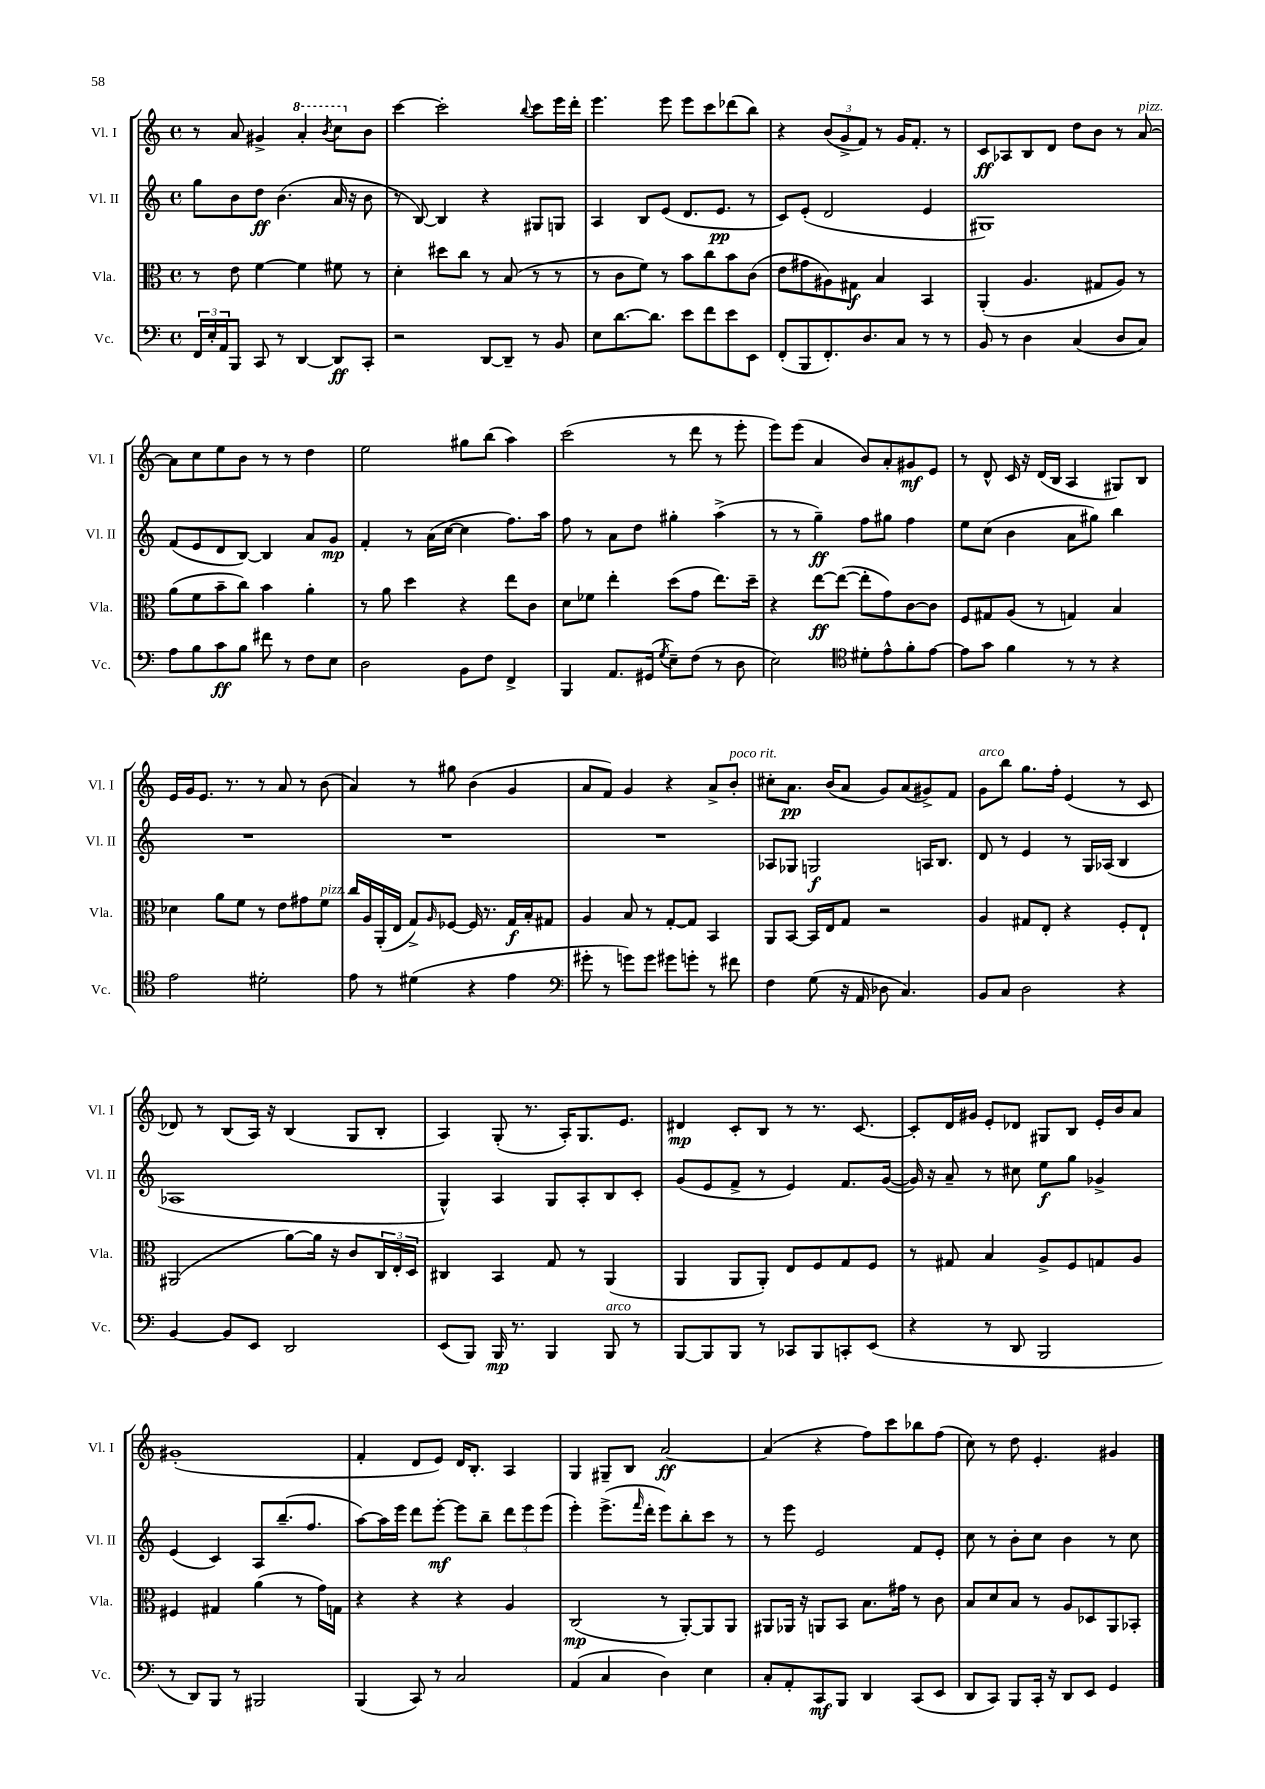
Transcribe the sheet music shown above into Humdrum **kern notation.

**kern	**kern	**kern	**kern
*staff4	*staff3	*staff2	*staff1
*clefF4	*clefC3	*clefG2	*clefG2
*k[]	*k[]	*k[]	*k[]
*M4/4	*M4/4	*M4/4	*M4/4
*met(c)	*met(c)	*met(c)	*met(c)
24FF/LL	8r	8gg\L	8r
24E'/	.	.	.
24AA/J	.	.	.
8BBB/J	8e\	8b\	8a/
8CC/	[4f\	8dd\J	4g#^/
8r	.	(4.b\	.
[4DD/	4f\]	.	4aa'/
.	.	.	8qbb/
8DD/]L	8f#\	16a/	8ccc\L
.	.	16r	.
8CC'/J	8r	8b\	8b\J
=	=	=	=
2r	4d'\	8r	[4ccc\
.	.	[8B/)	.
.	8dd#\L	4B/]	2ccc'\]
.	8cc\J	.	.
[8DD/L	8r	4r	.
8DD~/]J	(8B/	.	.
.	.	.	8qqbb/
8r	8r	8G#/L	8ccc\L
8BB/	8r	8G/J	16eee\L
.	.	.	16ddd'\JJ
=	=	=	=
8E\L	8r	4A/	4.eee\
[8.d\	8c\L	.	.
.	8f\J)	8B/L	.
8.d\]J	.	.	.
.	8r	(8e/J	8eee\
8e\L	8b\L	8.d/L	8eee\L
8f\	8cc\	.	8ccc\
.	.	8.e/J	.
8e\	8b\	.	(8ddd-\
8EE\J	(8c\J	8r	8bb\J)
=	=	=	=
(8FF'/L	8e\L	8c/L)	4r
8BBB/	8g#\	(8e'/J	.
8.FF'/)	8A#\)	2d/	(12b/L
.	.	.	12g^/
.	8G#\J	.	.
.	.	.	12f/J)
8.D/	.	.	.
.	4B/	.	8r
8C/J	.	.	16g/LK
.	.	.	8.f'/J
8r	4BB/	4e/	.
8r	.	.	8r
=	=	=	=
8BB/	(4AA'/	1G#)	8c/L
8r	.	.	8A-/
4D\	4.A/	.	8B/
.	.	.	8d/J
(4C/	.	.	8dd\L
.	8G#/L	.	8b\J
8D/L	8A/J)	.	8r
8C/J)	8r	.	[8a/
=	=	=	=
8A\L	(8a\L	(8f/L	8a\]L
8B\	8f\	8e/	8cc\
8c\	8b~\	8d/	8ee\
8B\J	8cc\J)	[8B/J)	8b\J
8f#\	4b\	4B/]	8r
8r	.	.	8r
8F\L	4a'\	8a/L	4dd\
8E\J	.	8g/J	.
=	=	=	=
2D\	8r	4f'/	2ee\
.	8a\	.	.
.	4dd\	8r	.
.	.	(16a\LL	.
.	.	[16cc\JJ	.
8BB\L	4r	4cc\]	8gg#\L
8F\J	.	.	(8bb\J
4FF^/	8ee\L	8.ff\L)	4aa\)
.	8c\J	.	.
.	.	16aa\Jk	.
=	=	=	=
4BBB/	8d\L	8ff\	(2ccc\
.	8f-\J	8r	.
8.AA/L	4ee'\	8a\L	.
.	.	8dd\J	.
(16GG#/Jk	.	.	.
8qG/	.	.	.
8E~\L)	(8dd\L	4gg#'\	8r
(8F\J	8g\J	.	8ddd\
8r	8.ee\L)	(4aa^\	8r
8D\	.	.	8eee'\
.	16dd~\Jk	.	.
=	=	=	=
2E\)	4r	8r	8eee\L)
.	.	8r	(8eee\J
.	[8ee\L	4gg~\)	4a/
.	(8ee\_J	.	.
*clefC4	*	*	*
8d#'\L	8ee'\]L	8ff\L	8b/L)
8e^^\	8g\)	8gg#\J	8a'/
8f'\	[8c\	4ff\	8g#/
[8e\J	8c\]J	.	8e/J
=	=	=	=
8e\]L	8F/L	8ee\L	8r
8g\J	8G#/	(8cc\J	8d^^/
4f\	(8A/J	4b\	16c/
.	.	.	16r
.	8r	.	(16d/LL
.	.	.	16B/JJ
8r	4G/)	8a\L	4A/
8r	.	8gg#\J)	.
4r	4B/	4bb\	8G#/L)
.	.	.	8B/J
=	=	=	=
2e\	4d-\	1r	16e/LL
.	.	.	16g/J
.	.	.	8.e/J
.	8a\L	.	.
.	.	.	8.r
.	8f\J	.	.
2d#'\	8r	.	8r
.	8e\L	.	8a/
.	8g#\	.	8r
.	8f\J	.	(8b\
=	=	=	=
8e\	16cc/LL	1r	4a/)
.	16A/	.	.
8r	(16AA'/	.	.
.	16E/JJ	.	.
(4d#\	8G^/L)	.	8r
.	16qqA/	.	.
.	[8F-/J	.	8gg#\
4r	16F-/]	.	(4b\
.	8.r	.	.
4e\	16G/LL	.	4g/
.	16B'/J	.	.
.	8G#/J	.	.
=	=	=	=
*clefF4	*	*	*
8g#'\	4A/	1r	8a/L
8r	.	.	8f/J)
8g\L)	8B/	.	4g/
8g\J	8r	.	.
8g#\L	[8G'/L	.	4r
8g'\J	8G/]J	.	.
8r	4BB/	.	8a^/L
8f#\	.	.	8b'/J
=	=	=	=
4F\	8AA/L	8A-/L	8cc#'\L
.	[8BB/J	8G-/J	8.a\J
(8G\	16BB/]LL	2G/	.
.	16E/J	.	(16b/LK
16r	8G/J	.	8a/J
16AA/	.	.	.
8D-\	2r	.	8g/L)
4.C/)	.	.	(8a/
.	.	16A/LK	8g#^/)
.	.	8.B/J	.
.	.	.	8f/J
=	=	=	=
8BB/L	4A/	8d/	8g\L
8C/J	.	8r	8bb\J
2D\	8G#/L	4e/	8.gg\L
.	8E'/J	.	.
.	.	.	16ff'\Jk
.	4r	8r	(4e/
.	.	16G/LL	.
.	.	(16A-/JJ	.
4r	8F'/L	4B/	8r
.	8E`/J	.	8c/
=	=	=	=
[4BB/	(2AA#/	1A-	8d-/)
.	.	.	8r
8BB/]L	.	.	(8B/L
8EE/J	.	.	16A/Jk)
.	.	.	16r
2DD/	[8a\L)	.	(4B/
.	16a\]Jk	.	.
.	16r	.	.
.	8c/L	.	8G/L
.	24C/L	.	8B'/J
.	24E'/	.	.
.	24D/JJ	.	.
=	=	=	=
(8EE/L	4C#/	4G^^/)	4A/)
8BBB/J)	.	.	.
16BBB/	4BB/	4A/	(8G'/
8.r	.	.	.
.	.	.	8.r
4BBB/	8G/	8G/L	.
.	.	.	16A'/LK)
.	8r	8A'/	8.G/
8BBB/	(4AA/	8B/	.
.	.	.	8.e/J
8r	.	8c'/J	.
=	=	=	=
[8BBB/L	4AA/	(8g/L	4d#/
8BBB/]	.	8e/	.
8BBB/J	8AA/L	8f^/J	8c'/L
8r	8AA'/J)	8r	8B/J
8CC-/L	8E/L	4e/)	8r
8BBB/	8F/	.	8.r
8CC'/	8G/	8.f/L	.
.	.	.	[8.c/
(8EE/J	8F/J	.	.
.	.	([16g/Jk	.
=	=	=	=
4r	8r	16g/])	8c'/]L
.	.	16r	.
.	8G#/	8a~/	16d/L
.	.	.	16g#/JJ
8r	4B/	8r	8e'/L
8DD/	.	8cc#\	8d-/J
2BBB/	8A^/L	8ee\L	8G#/L
.	8F/	8gg\J	8B/J
.	8G/	4g-^/	16e'/LL
.	.	.	16b/J
.	8A/J	.	8a/J
=	=	=	=
8r	4F#/	(4e/	(1g#'
8DD/L)	.	.	.
8BBB/J	4G#/	4c/)	.
8r	.	.	.
2BBB#/	(4a\	8A/L	.
.	.	(8.bb~/	.
.	8r	.	.
.	.	8.ff/J	.
.	16g\LL)	.	.
.	16G\JJ	.	.
=	=	=	=
(4BBB/	4r	[8aa\L)	4f'/
.	.	16aa\]L	.
.	.	16eee\JJ	.
8CC/)	4r	8ddd\L	8d/L
8r	.	[8eee'\J	8e/J)
2C/	4r	8eee\]L	16d/LK
.	.	.	8.B'/J
.	.	8bb~\J	.
.	4A/	12ddd\L	4A/
.	.	12eee\	.
.	.	(12eee\J	.
=	=	=	=
(4AA/	(2C/	4eee'\)	4G/
4C/	.	(8.eee^\L	8G#~/L
.	.	.	8B/J
.	.	16qqfff/	.
.	.	16ddd'\Jk	.
4D\)	8r	8eee\L)	[2a/
.	[8AA'/L)	8bb'\	.
4E\	8AA/]	8ccc\J	.
.	8AA/J	8r	.
=	=	=	=
8C'/L	8AA#/L	8r	(4a/]
8AA'/	16AA-/Jk	8eee\	.
.	16r	.	.
8CC/	8AA/L	2e/	4r
8BBB/J	8BB/J	.	.
4DD/	8.B\L	.	8ff\L)
.	.	.	8ccc\
.	16g#\Jk	.	.
(8CC/L	8r	8f/L	8bb-\
8EE/J	8c\	8e'/J	(8ff\J
=	=	=	=
8DD/L	8B/L	8cc\	8cc\)
8CC/J)	8d/	8r	8r
8BBB/L	8B/J	8b'\L	8dd\
16CC'/Jk	8r	8cc\J	4.e'/
16r	.	.	.
8DD/L	8A/L	4b\	.
8EE/J	8D-/	.	.
4GG/	8AA/	8r	4g#/
.	8BB-'/J	8cc\	.
==	==	==	==
*-	*-	*-	*-
